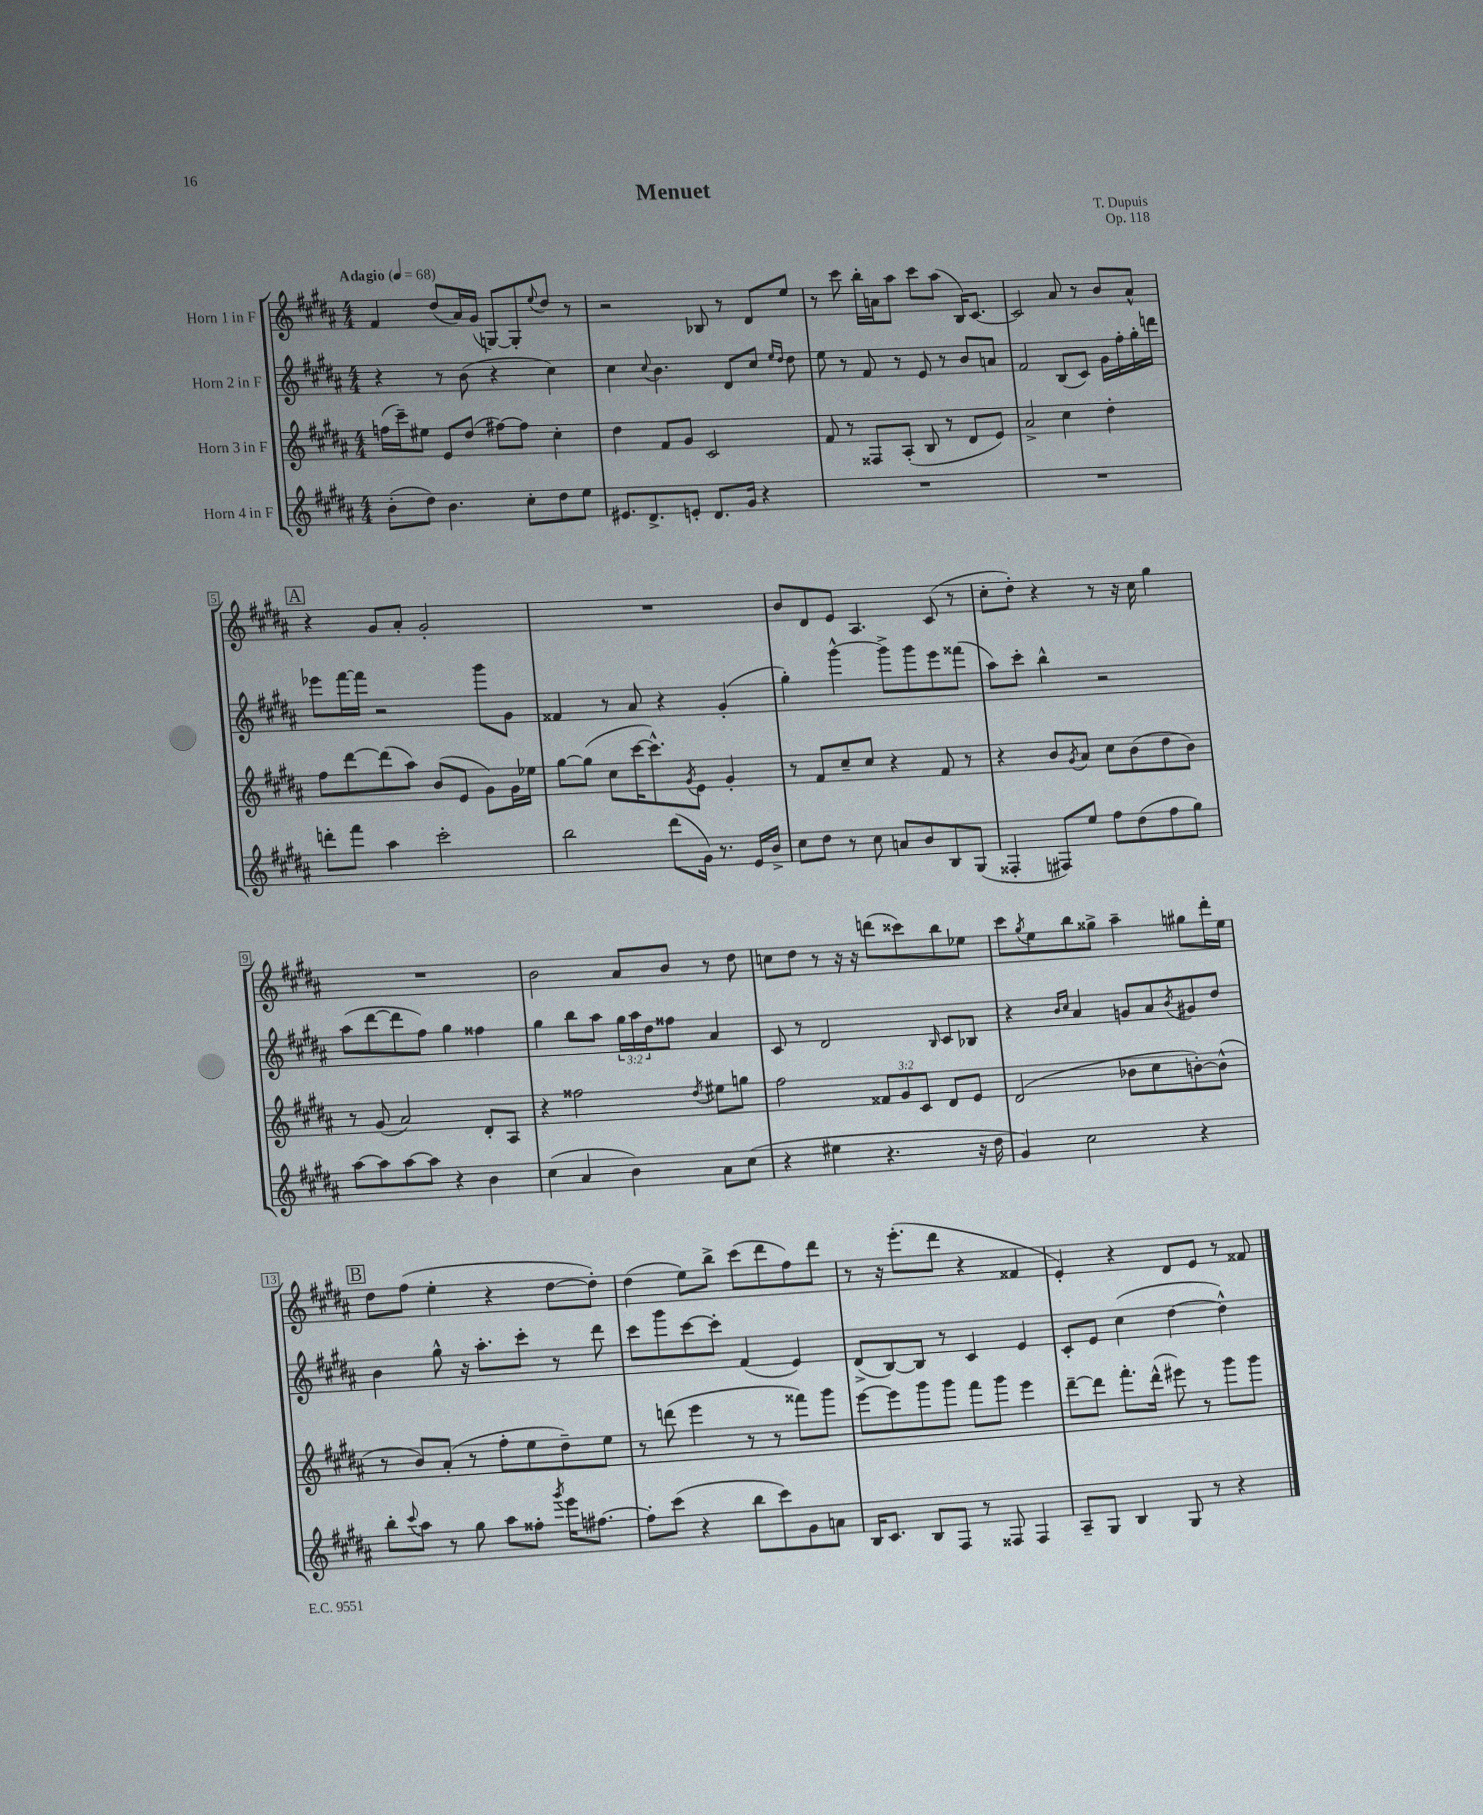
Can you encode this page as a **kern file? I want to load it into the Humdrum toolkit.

**kern	**kern	**kern	**kern
*part4	*part3	*part2	*part1
*staff4	*staff3	*staff2	*staff1
*I"Horn 4 in F	*I"Horn 3 in F	*I"Horn 2 in F	*I"Horn 1 in F
*clefG2	*clefG2	*clefG2	*clefG2
*k[f#c#g#d#a#]	*k[f#c#g#d#a#]	*k[f#c#g#d#a#]	*k[f#c#g#d#a#]
*M4/4	*M4/4	*M4/4	*M4/4
*MM68	*MM68	*MM68	*MM68
=1	=1	=1	=1
!	!	!	!LO:TX:a:B:t=Adagio
(8b'\L	(16ffn\LL	4r	4f#/
.	16ccc#~\J)	.	.
8dd#\J)	8ee#X\J	.	.
4.b\	8e/L	8r	(8dd#/L
.	(8dd#/J	(8b\	16a#/L)
.	.	.	(16g#/JJ
.	[8ff#X\L)	4r	[8Gn/L)
8cc#'\L	8ff#\J]	.	8G'/]
.	.	.	8qqee/
8dd#\	4cc#'\	4cc#\)	8dd#/J
8ee\J	.	.	8r
=2	=2	=2	=2
8.e#X/L	4dd#\	4cc#\	2r
8.d#^/	.	.	.
.	.	8qqcc#/	.
.	8f#/L	4.b\	.
8en'/J	8g#/J	.	.
8.d#/L	2c#/	.	8B-X/
.	.	8d#/L	8r
16g#/Jk	.	.	.
4r	.	8cc#/J	8d#/L
.	.	16qqee/LL	.
.	.	16qqdd#/JJ	.
.	.	8dd#\	8ee/J
=3	=3	=3	=3
1r	8f#/	8ee\	8r
.	8r	8r	8ccc#\
.	8F##X/L	8f#/	16bb'\LL
.	.	.	16an\J
.	(8A#'/J	8r	8aa#\J
.	8B/	8e/	8ccc#\L
.	8r	8r	(8aa#\J
.	8d#/L	8b/L	16B/KL)
.	.	.	[8.c#/J
.	8e/J)	8an/J	.
=4	=4	=4	=4
1r	2a#^/	2f#/	2c#/]
.	4cc#\	(8B/L	8a#/
.	.	8c#/J)	8r
.	4dd#'\	16g#\LL	8b/L
.	.	16ff#'\	.
.	.	16gg#'\	8a#^^/J
.	.	16dddn\JJ	.
!!LO:LB:g=z
!!LO:REH:place=s1:t=A
=5	=5	=5	=5
8dddn'\L	8ff#\L	8eee-X\L	4r
8fff#\J	[8ddd#\	[16fff#\L	.
.	.	16fff#\JJ]	.
4aa#\	(8ddd#\]	2r	8g#/L
.	8aa#\J)	.	8a#'/J
2ccc#'\	(8b/L	.	2g#'/
.	8e/J	.	.
.	8g#\L)	8ggg#\L	.
.	16g#\L	8g#\J	.
.	16ee-X\JJ	.	.
=6	=6	=6	=6
2bb\	[8gg#\L	4f##X/	1r
.	(8gg#\J]	.	.
.	8cc#\L	8r	.
.	[16ccc#\K	8a#/	.
.	8.ccc#^^\])	.	.
(8ddd#\L	.	4r	.
.	8qg#/	.	.
16g#\Jk)	8e\J	.	.
8.r	.	.	.
.	4g#'/	(4g#'/	.
16e/LL	.	.	.
16b^/JJ	.	.	.
=7	=7	=7	=7
8cc#\L	8r	4gg#'\)	8b/L
8dd#\J	8f#/L	.	8d#/
8r	8cc#~/	[4ggg#^^\	8e/J
8cc#\	8cc#/J	.	4.A#/
8an/L	4r	8ggg#^\L]	.
8b/	.	8ggg#\	.
8B/	8f#/	8eee\	(8c#/
(8G#/J	8r	(8fff##X\J	8r
=8	=8	=8	=8
4F##X'/	4r	8aa#\L)	8cc#'\L
.	.	8ccc#'\J	8dd#'\J)
8F#X/L)	8b/L	4bb^^\	4r
.	8qg#/	.	.
8ee/J	8a#/J	.	.
8ff#\L	8cc#\L	2r	8r
(8dd#\	(8b\	.	16r
.	.	.	16cc#\
8ff#\	8dd#\	.	4gg#\
8gg#\J)	8b\J)	.	.
!!LO:LB:g=z
=9	=9	=9	=9
[8aa#\L	8r	(8aa#\L	1r
8aa#\]	(8g#/	[8ddd#\	.
[8aa#\	2a#/)	8ddd#\]	.
8aa#\J]	.	8ff#\J)	.
4r	.	4gg#\	.
4b\	8d#'/L	4ff##X\	.
.	8A#/J	.	.
=10	=10	=10	=10
(4cc#\	4r	4gg#\	2b\
4a#/	2ff##X\	8bb\L	.
.	.	8aa#\J	.
4b\)	.	24gg#\LL	8a#/L
.	.	24aa#\	.
.	.	24dd#\J	.
.	.	8ff##X\J	8b/J
.	8qdd#/	.	.
8a#\L	8ee#X\L	4a#/	8r
(8cc#\J	8ggn\J	.	8dd#\
=11	=11	=11	=11
4r	2ff#\	8c#/	8ccn\L
.	.	8r	8dd#\J
4ee#X\	.	2d#/	8r
.	.	.	16r
.	.	.	16r
4.r	12f##X/L	.	(8dddn\L
.	12g#/	.	.
.	.	.	8ccc##X\)
.	12c#/J	.	.
.	.	16qqB/	.
.	8d#/L	8c#/L	8bb\
16r	8e/J	8B-X/J	8ee-X\J
16dd#\	.	.	.
=12	=12	=12	=12
4g#/)	(2d#/	4r	8ccc#\L
.	.	.	8qgg#/
.	.	.	8ee\
.	.	16qqb/LL	.
.	.	16qqcc#/JJ	.
2cc#\	.	4a#/	8bb\
.	.	.	8gg##X^\J
.	8b-X\L	8gn/L	4aa#~\
.	8cc#\	8a#/	.
.	.	8qb/	.
4r	[8bn'\)	8g#X/	8gg#X\L
.	(8b^^\J]	8dd#/J	16ddd#'\L
.	.	.	16ee\JJ
!!LO:LB:g=z
!!LO:REH:place=s1:t=B
=13	=13	=13	=13
8bb'\L	8r	4b\	8dd#\L
8qqccc#/	.	.	.
8aa#\J	8b/L)	.	(8ff#\J
8r	(8a#'/J	8gg#^^\	4ee'\
8gg#\	8r	16r	.
.	.	8.aa#'\L	.
8aa#\L	8ff#'\L	.	4r
8ff##X'\J	8ee\	8ccc#'\J	.
8qggg#/	.	.	.
16eee\KL	8dd#~\)	8r	[8dd#\L
[8.ff#X\J	.	.	.
.	8ee\J	8ddd#\	8dd#'\J])
=14	=14	=14	=14
8ff#'\L]	8r	8ccc#\L	(4dd#\
(8ccc#\J	(8dddn\	8ggg#\	.
4r	4eee\	[8ccc#\	8ee\L)
.	.	8ccc#'\J]	8bb^\J
8bb\L	8r	(4f#/	(8ccc#\L
8ccc#\)	8r	.	8ddd#\
8g#\	8fff##X\L)	4e/)	8ff#\)
8an\J	8ggg#\J	.	8ddd#\J
=15	=15	=15	=15
16B/KL	[8eee\L	(8d#^/L	8r
8.c#/J	.	.	.
.	8eee\]	[8B/)	16r
.	.	.	(8.eee'\L
8B/L	8ggg#\	8B/J]	.
8F#/J	8ggg#\J	8r	8ddd#\J
8r	8fff#\L	4c#/	4r
8F##X/	8ggg#\J	.	.
4F##/	4eee\	4e/	4f##X/
=16	=16	=16	=16
8A#~/L	[8ddd#~\L	8c#'/L	4e'/)
8G#/J	8ddd#\J]	8e/J	.
4B/	8.fff#'\L	(4cc#\	4r
.	(16ddd#^^\Jk	.	.
8G#/	8eee#X\)	[4dd#\	8d#/L
8r	8r	.	8e/J
4r	8ggg#\L	4dd#^^\])	8r
.	8ggg#\J	.	8f##X/
==	==	==	==
*-	*-	*-	*-
